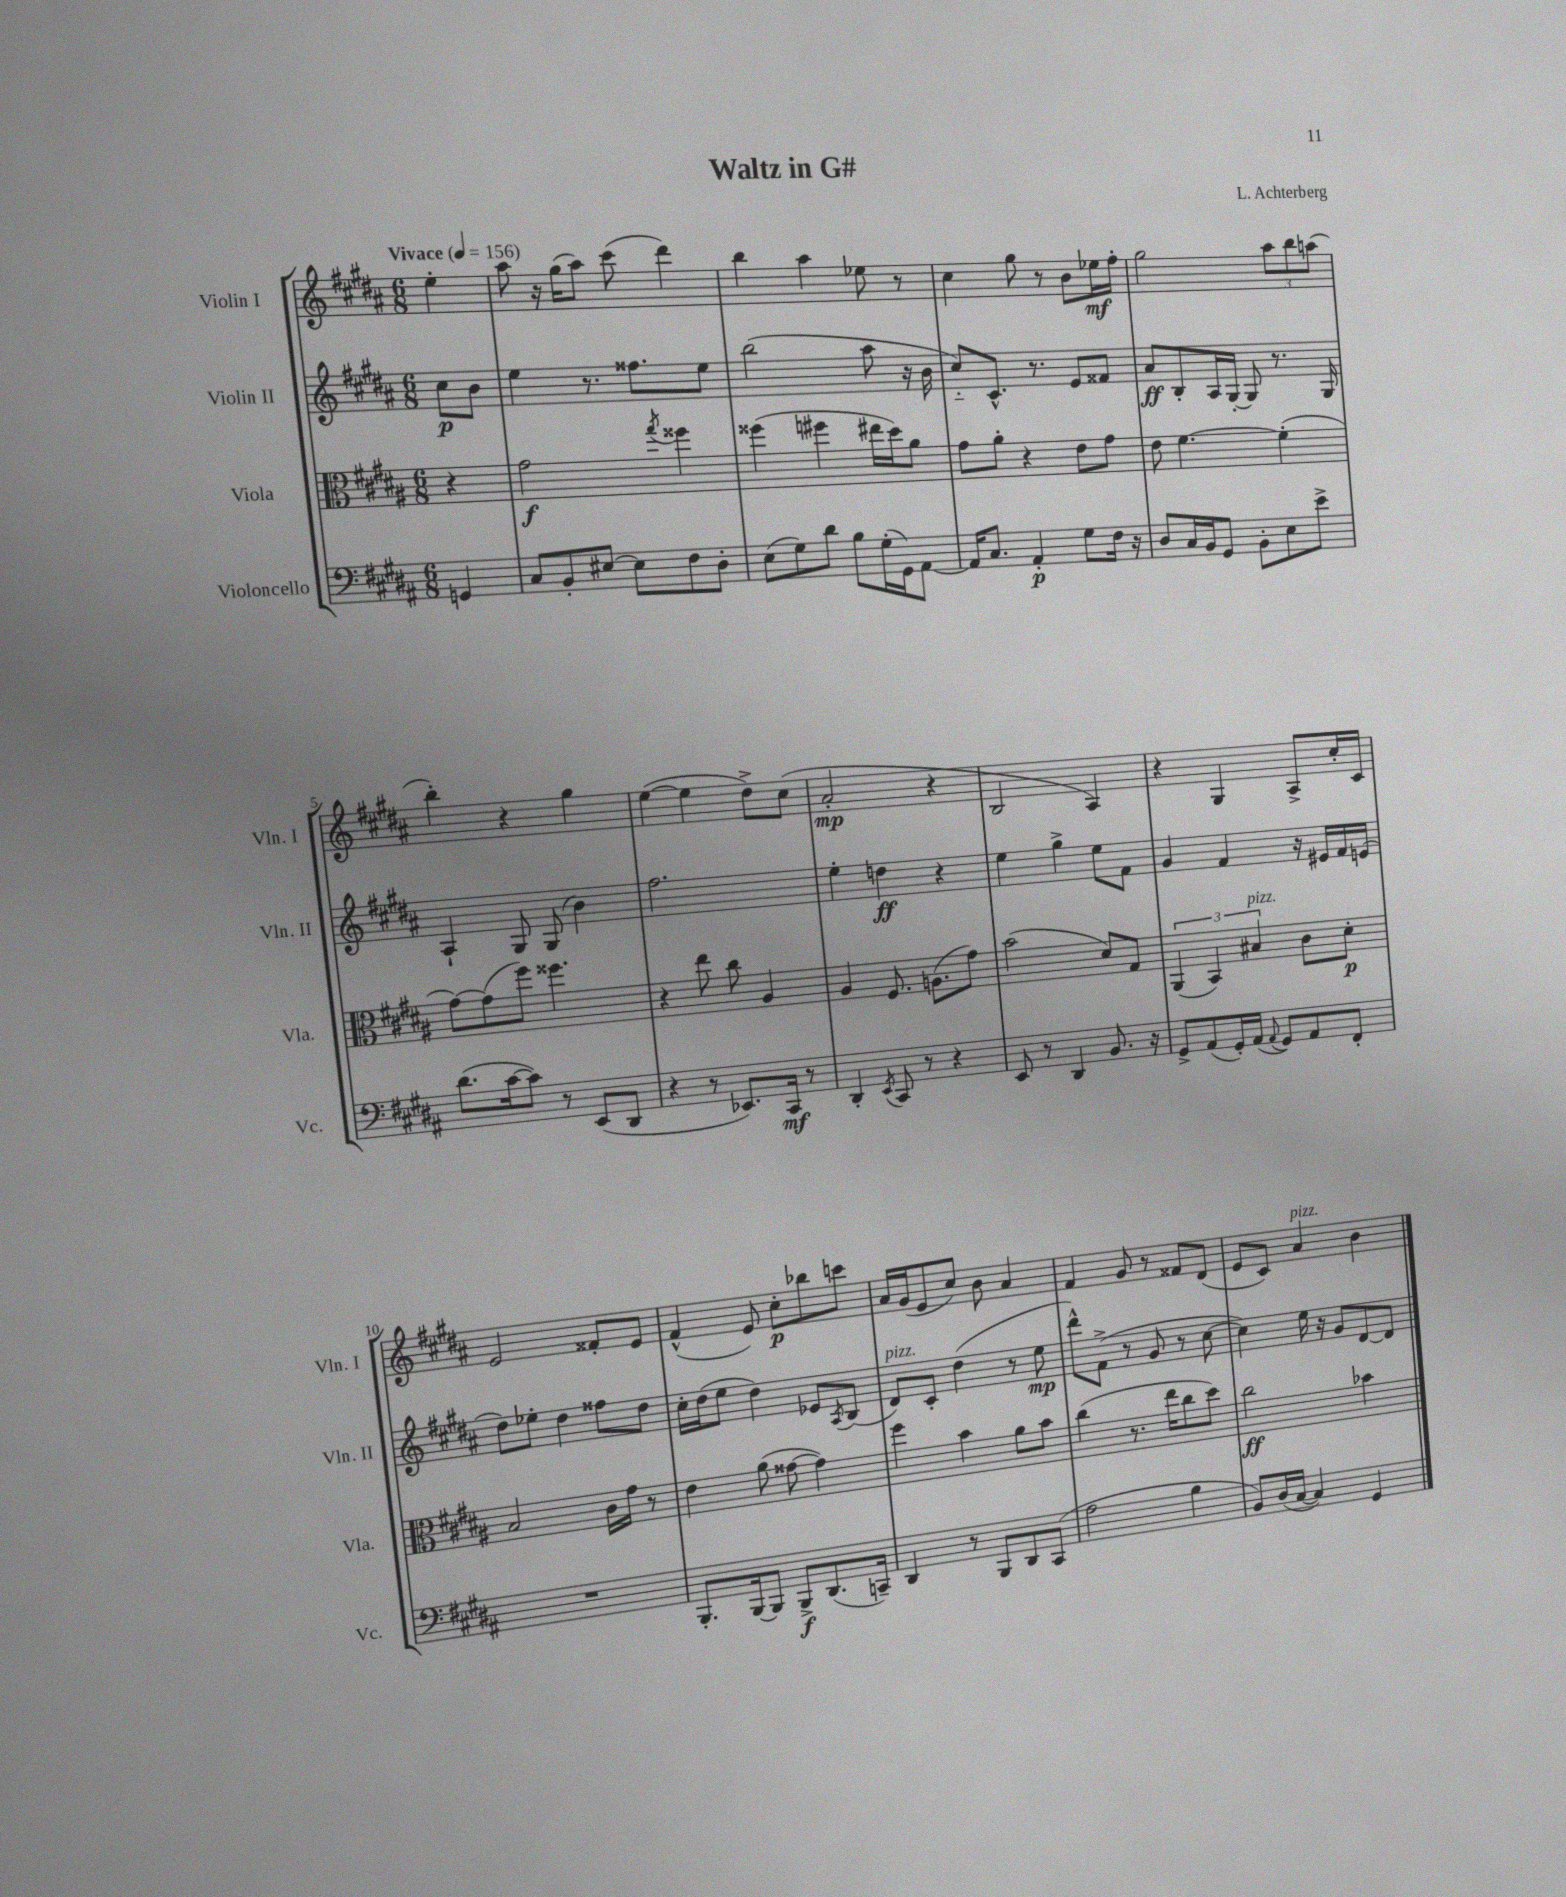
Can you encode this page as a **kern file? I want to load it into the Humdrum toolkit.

**kern	**kern	**kern	**kern
*staff4	*staff3	*staff2	*staff1
*clefF4	*clefC3	*clefG2	*clefG2
*k[f#c#g#d#a#]	*k[f#c#g#d#a#]	*k[f#c#g#d#a#]	*k[f#c#g#d#a#]
*M6/8	*M6/8	*M6/8	*M6/8
*MM156	*MM156	*MM156	*MM156
4GG/	4r	8cc#\L	4ee'\
.	.	8b\J	.
=	=	=	=
8C#/L	2g#\	4ee\	8aa#\
8BB'/	.	.	16r
.	.	.	(16gg#\LK
[8E#/J	.	8.r	8aa#\J)
8E#\]L	.	.	(8ccc#\
.	.	8.ff##\L	.
.	8qgg#/	.	.
8F#\	4ff##\	.	4ddd#\)
8D#'\J	.	8ee\J	.
=	=	=	=
(8E\L	(4ff##\	(2bb\	4bb\
8G#\)	.	.	.
8d#\J	4ff#\	.	4aa#\
8B\L	.	.	.
(16G#'\L	16ee#\LL	8aa#\	8ee-\
16GG#\J)	16dd#\J)	.	.
[8AA#\J	8a#\J	16r	8r
.	.	16b\	.
=	=	=	=
16AA#/]LK	8g#\L	8cc#'~/L)	4cc#\
8.C#/J	.	.	.
.	8a#'\J	8.c#^^/J	.
4AA#'/	4r	.	8gg#\
.	.	8.r	.
.	.	.	8r
8G#\L	8e\L	8e/L	8b\L
16F#\Jk	8g#\J	8f##/J	16ee-\L
16r	.	.	16ff#'\JJ
=	=	=	=
8D#/L	8e\	8a#/L	2gg#\
16C#/L	[4.f#\	8B'/	.
16BB/J	.	.	.
8GG#/J	.	16A#/L	.
.	.	[16G#'/JJ	.
8BB'\L	.	8G#/]	.
8E\	(4f#'\]	8.r	12aa#\L
.	.	.	12bb\
8e^\J	.	.	.
.	.	.	(12aa\J
.	.	16G#/	.
=	=	=	=
(8.d#\L	[8g#\L)	4A#`/	4bb'\)
.	(8g#\]	.	.
[16c#\k	.	.	.
8c#\]J)	8ff#\J)	8G#/	4r
8r	4.ff##\	(8G#/	.
(8EE/L	.	4b\)	4gg#\
8DD#/J	.	.	.
=	=	=	=
4r	4r	2.ff#\	([4ee\
8r	8ee\	.	4ee\]
8.EE-/L)	8cc#\	.	.
.	4A#/	.	8dd#^\L)
16CC#/Jk	.	.	.
8r	.	.	(8cc#\J
=	=	=	=
4DD#'/	4A#/	4ee'\	2a#'/
8qEE/	.	.	.
8CC#/	8.F#/	4dd\	.
8r	.	.	.
.	(8.A\L	.	.
4r	.	4r	4r
.	8g#\J)	.	.
=	=	=	=
8EE/	(2b\	4ee\	2B/
8r	.	.	.
4DD#/	.	4gg#^\	.
8.BB/	8d#/L)	8ee\L	4A#/)
.	8G#/J	8f#\J	.
16r	.	.	.
=	=	=	=
8GG#^/L	(6AA#/	4g#/	4r
(8AA#/	.	.	.
.	6BB/)	.	.
16GG#'/L)	.	4f#/	4G#/
(16AA#/JJ	.	.	.
.	6B#/	.	.
8qqAA#/	.	.	.
8GG#/L)	.	.	.
8AA#/	8c#\L	16r	8A#^/L
.	.	16e#/LL	.
8FF#'/J	8d#'\J	16f#/	16cc#'/L
.	.	(16e/JJ	16c#/JJ
=	=	=	=
2.r	2B/	8dd#\L)	2e/
.	.	8ee-'\J	.
.	.	4dd#\	.
.	16c#\LL	8ff##\L	8f##'/L
.	16g#\JJ	.	.
.	8r	8dd#\J	8e/J
=	=	=	=
8.BBB'/L	4e\	16cc#'\LL	(4f#^^/
.	.	(16dd#\J	.
.	.	8ee\J	.
[16BBB/k	.	.	.
8BBB/]J	(8a#\	4dd#\)	8e/)
8BBB^/L	[8g##\	.	8cc#'\L
(8.DD#/	4g##\])	8e-/L	8bb-\
.	.	8qA#/	.
.	.	(8B/J	8ccc\J
16CC~/Jk)	.	.	.
=	=	=	=
4DD#/	4ff#\	8d#/L)	16a#/LL
.	.	.	(16g#/J
.	.	8c#'/J	8e/
8r	4b\	(4dd#\	8cc#/J)
8BBB/L	.	.	8b\
8DD#/	8a#\L	8r	4a#/
(8CC#/J	8b\J	8ee\	.
=	=	=	=
2A#\	(4cc#\	8ddd#^^\L)	4f#/
.	.	(8f#^\J	.
.	8.r	8r	8g#/
.	.	8g#/	8r
.	16ee\LK	.	.
4B\	8cc#\	8r	8f##/L
.	8dd#\J)	[8cc#\	(8d#/J
=	=	=	=
8BB/L)	2cc#\	4cc#\])	8e/L
(16D#/L	.	.	8c#/J)
[16C#/JJ	.	.	.
4C#/])	.	16ee\	4a#/
.	.	16r	.
.	.	8g#/L	.
4GG#/	4b-\	[8d#/	4b\
.	.	8d#/]J	.
==	==	==	==
*-	*-	*-	*-
